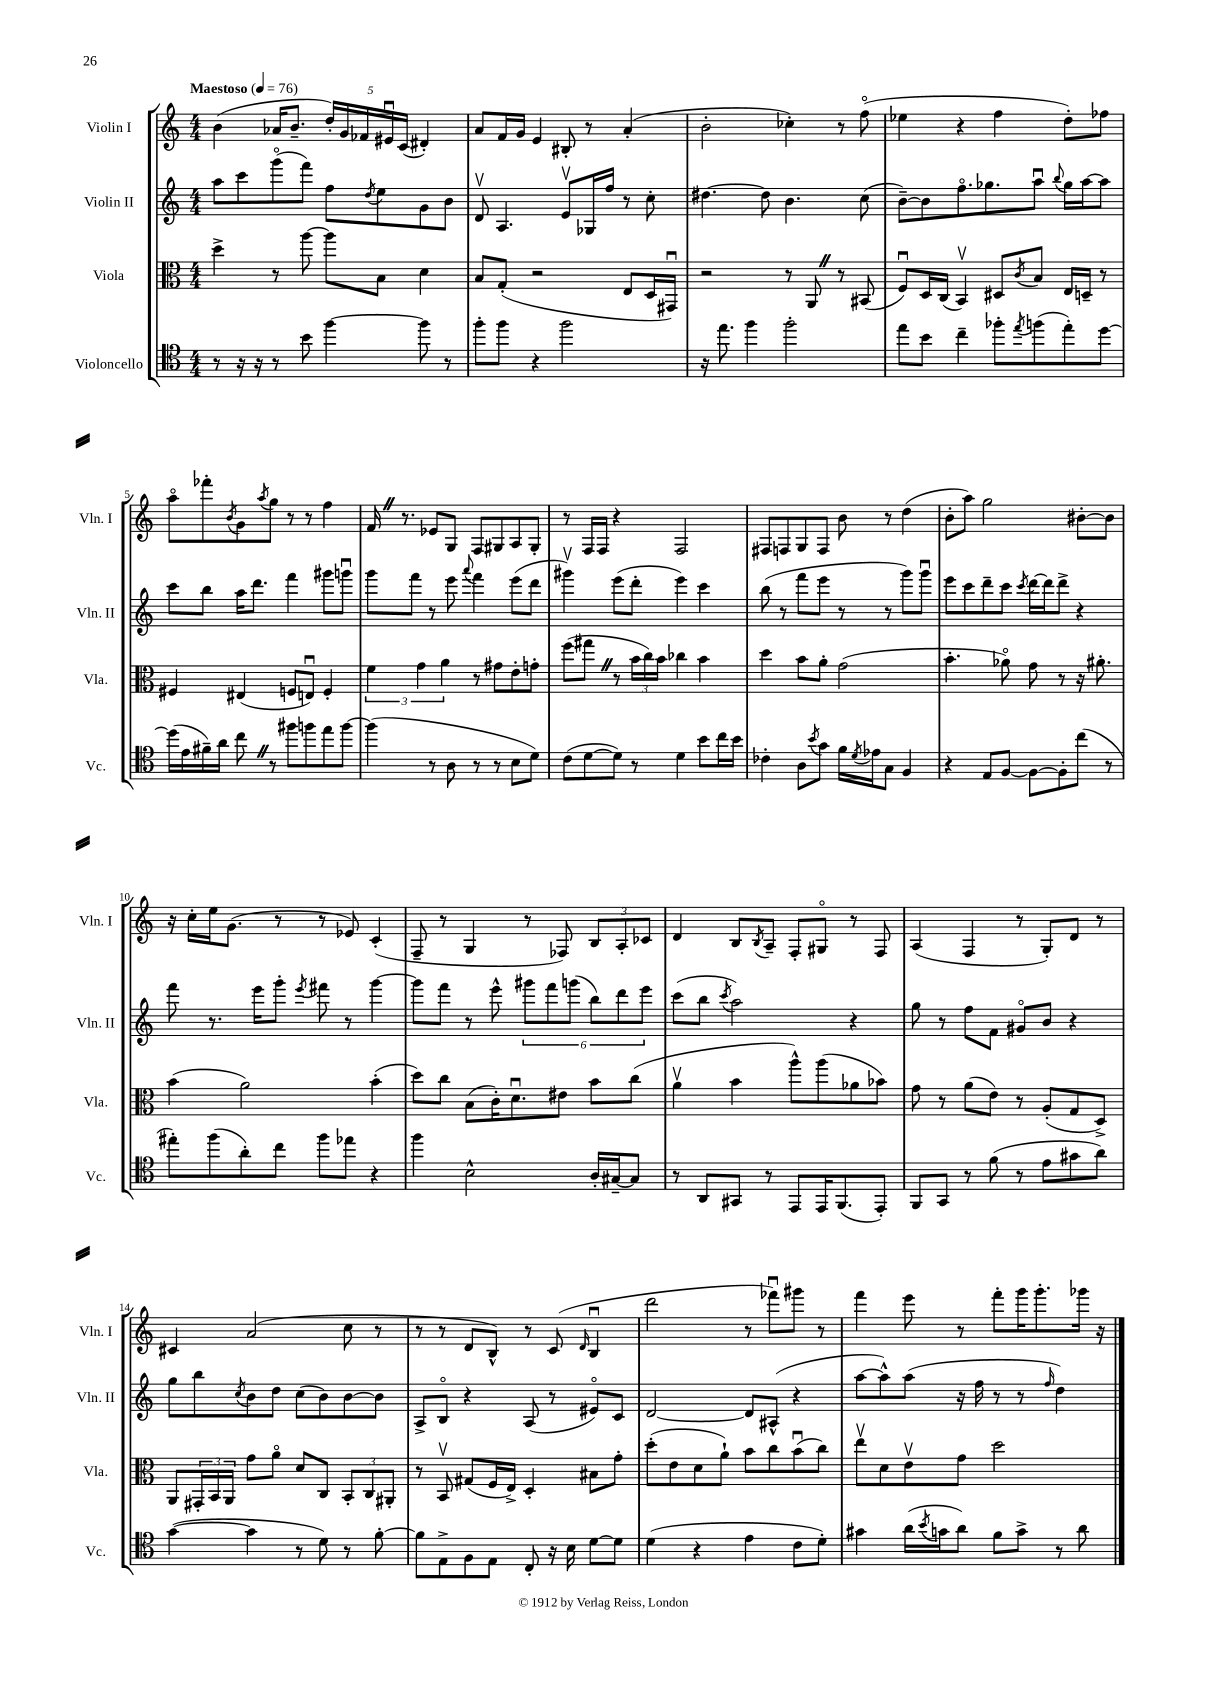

**kern	**kern	**kern	**kern
*staff4	*staff3	*staff2	*staff1
*clefC4	*clefC3	*clefG2	*clefG2
*k[]	*k[]	*k[]	*k[]
*M4/4	*M4/4	*M4/4	*M4/4
*MM76	*MM76	*MM76	*MM76
8r	4dd^	8aa	(4b
16r	.	8ccc	.
16r	.	.	.
8r	8r	(8gggo	16a-
.	.	.	8.b~
8b	[8aa	8fff)	.
[4ff	8aa]	8ff	20dd')
.	.	.	20g
.	.	.	20f-
.	.	8qdd	.
.	8B	8ee	.
.	.	.	20e#u
.	.	.	(20c
8ff]	4d	8g	4d#')
8r	.	8b	.
=	=	=	=
8ff'	8B	8dv	8a
8ff	(8G'	4.A	16f
.	.	.	16g
4r	2r	.	4e
2ff	.	8ev	8B#'
.	.	16G-	8r
.	.	16ff	.
.	8E	8r	(4a'
.	16D	8cc'	.
.	16GG#u)	.	.
=	=	=	=
16r	2r	[4.dd#	2b'
8.ee	.	.	.
4ff	.	.	.
.	.	8dd#]	.
2ff'	8r	4.b	4cc-')
.	8AA	.	.
.	8r	.	8r
.	(8BB#	(8cc	(8ffo
=	=	=	=
8ee	8Fu)	[8b~)	4ee-
8b	16D	8b]	.
.	(16C	.	.
4cc~	4BBv)	8.ffo	4r
.	.	8.gg-	.
8ff-'	8D#	.	4ff
8qee	8qc	.	.
(8ff	8B	8aau	.
.	.	8qqbb	.
8ee')	16E	16gg-	8dd')
.	16D~	[16aa	.
[8dd	8r	8aa]	8ff-
=	=	=	=
(16dd]	4F#	8ccc	8aao
16e	.	.	.
16f#~)	.	8bb	8fff-'
16a	.	.	.
.	.	.	8qb
8cc	(4E#	16aa	8g
.	.	8.ddd	.
.	.	.	8qaa
8r	.	.	8gg
8ff#	8F	4fff	8r
8ff	8Eu)	.	8r
8ee	4F'	8ggg#	4ff
[8ff	.	8gggu	.
=	=	=	=
(4ff]	6f	8ggg	16f
.	.	.	8.r
.	.	8fff	.
.	6g	.	.
8r	.	8r	8e-
.	6a	.	.
8A	.	8eee	8G
.	.	8qqaaa	.
8r	8r	4fff	8F
8r	8g#	.	8G#
8B	8e'	(8eee	8A
8d)	8g'	8ddd	8G#'
=	=	=	=
(8c	(8ff	4ggg#v)	8r
[8d	8gg#	.	16F
.	.	.	16F
8d])	8r	(8eee	4r
8r	24b	8ddd'	.
.	24cc)	.	.
.	24b	.	.
4d	4cc-	4eee)	2F
8b	4b	4ccc	.
16cc	.	.	.
16b	.	.	.
=	=	=	=
4c-'	4dd	(8bb	8F#
.	.	8r	8F
8A	8b	8fff	8G
8qb	.	.	.
8g	8a'	8eee	8F
16f	(2g	8r	8b
8qd	.	.	.
16e-	.	.	.
8G	.	8r	8r
4F	.	8ggg)	(4dd
.	.	8gggu	.
=	=	=	=
4r	4.b'	8eee	8b'
.	.	8ccc	8aa)
8E	.	8ddd~	2gg
[8F	8a-o)	8ccc	.
.	.	8qccc	.
8F_	8g	[16ddd	.
.	.	16ddd]	.
8F']	8r	8ddd^	.
(8cc	16r	4r	[8b#'
.	8.a#'	.	.
8r	.	.	8b#]
=	=	=	=
8ee#')	(4b	8fff	16r
.	.	.	16cc'
(8ff	.	8.r	16ee
.	.	.	(8.g
8a')	2a)	.	.
.	.	16eee	.
8cc	.	8ggg'	8r
.	.	8qeee	.
8ff	.	8fff#	8r
8ee-	.	8r	8e-)
4r	(4b'	[4ggg	(4c'
=	=	=	=
4ff	8dd)	8ggg]	8F~
.	8cc	8fff	8r
2B^^	(8B	8r	4G
.	16c')	8eee^^	.
.	8.du	.	.
.	.	12ggg#	8r
.	.	12fff	.
.	8e#	.	8F-)
.	.	(12ggg	.
16A'	8b	12bb)	12B
[16G#~	.	.	.
.	.	12ddd	12A'
8G#]	(8cc	.	.
.	.	12eee	12c-
=	=	=	=
8r	4av	(8ccc	4d
8AA	.	8bb	.
.	.	8qccc	.
8GG#	4b	2aa)	8B
.	.	.	8qB
8r	.	.	8A~
8EE	8aa^^)	.	8F'
16EE	(8aa	.	8G#o
(8.FF	.	.	.
.	8a-	4r	8r
8EE')	8b-)	.	8F
=	=	=	=
8FF	8g	8gg	(4A
8GG	8r	8r	.
8r	(8a	8ff	4F
(8f	8e)	8f	.
8r	8r	8g#o	8r
8e	(8A'	8b	8G')
8g#	8G	4r	8d
8a)	8D^)	.	8r
=	=	=	=
([4g	8AA	8gg	4c#
.	24GG#'	8bb	.
.	24BB	.	.
.	24AA	.	.
.	.	8qcc	.
4g]	8g	8b	(2a
.	8ao	8dd	.
8r	8d	(8cc	.
8d)	8C	8b)	.
8r	12BB'	[8b	8cc
.	12C	.	.
[8f'	.	8b]	8r
.	12AA#'	.	.
=	=	=	=
8f]	8r	8A^	8r
8E^	8BBv	8Bo	8r
8F	(8G#	4r	8d
8E	16F	.	8B^^)
.	16E^)	.	.
8C'	4D'	(8A	8r
16r	.	8r	(8c
16B	.	.	.
.	.	.	16qqd
[8d	8B#	8e#o)	4Bu
8d]	8g'	8c	.
=	=	=	=
(4d	(8dd'	[2d	2ddd
.	8e	.	.
4r	8d	.	.
.	8a`)	.	.
4e	8b	8d]	8r
.	8cc	(8A#^^	8fff-u)
8c	(8bu	4r	8ggg#
8d')	8cc)	.	8r
=	=	=	=
4g#	8eev	[8aa	4fff
.	8d	8aa^^])	.
(16a	8ev	(8aa	8eee
8qb	.	.	.
16g	.	.	.
8a)	8g	16r	8r
.	.	16ff	.
8f	2dd	8r	8fff'
8g^	.	8r	16ggg
.	.	.	8.ggg'
.	.	16qqff	.
8r	.	4dd)	.
8a	.	.	16ggg-
.	.	.	16r
==	==	==	==
*-	*-	*-	*-
